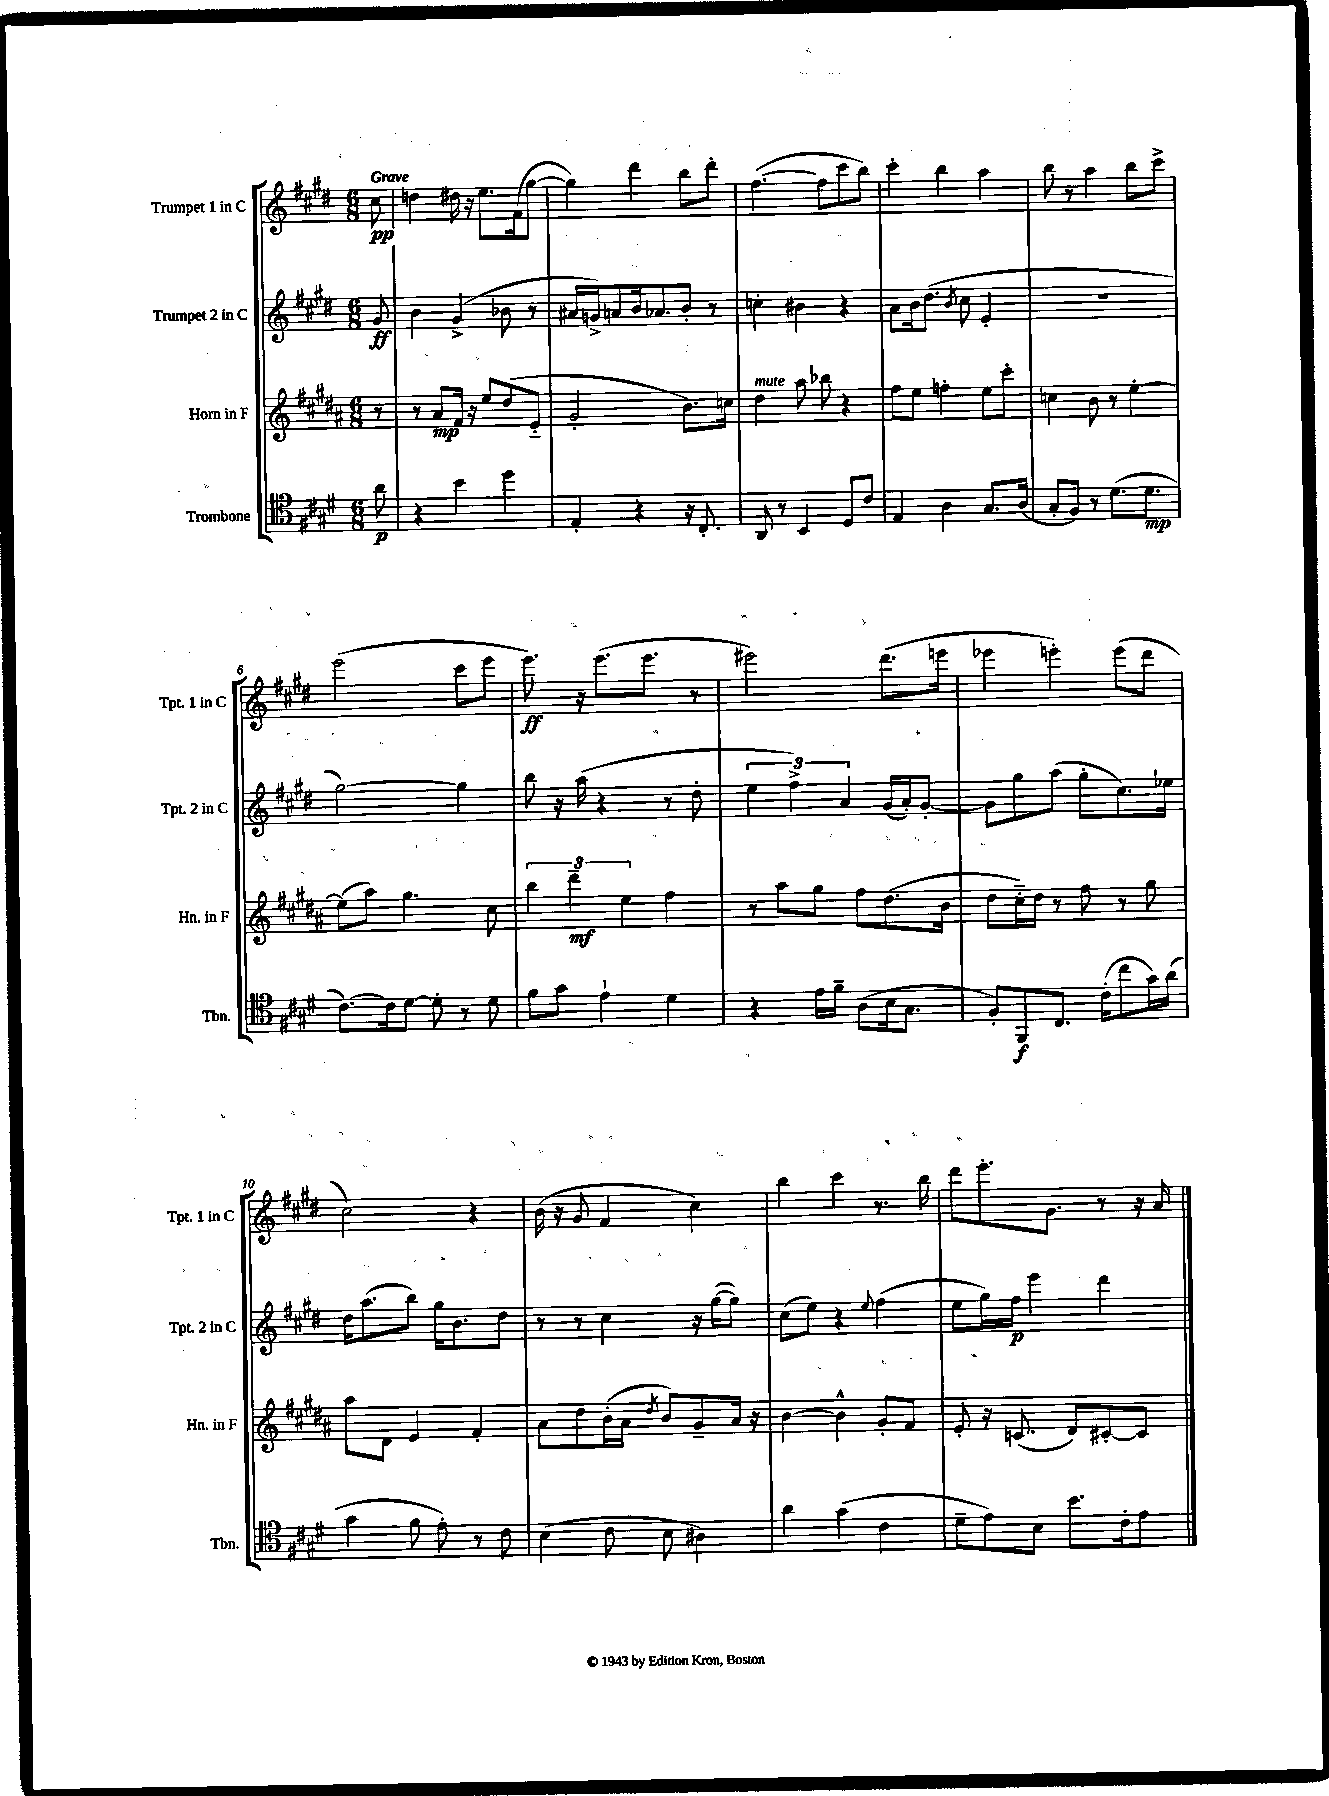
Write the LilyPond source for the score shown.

<<
\new StaffGroup <<
\new Staff = "s0" \with { instrumentName = "Trumpet 1 in C" shortInstrumentName = "Tpt. 1 in C" } {
    \clef treble \key e \major \numericTimeSignature \time 6/8 \partial 8 \tempo "Grave"
    cis''8\pp |
    d''4 dis''16 r16 e''8. fis'16( gis''8~ |
    gis''4) dis'''4 b''8 dis'''8-. |
    fis''4.~( fis''8 cis'''8 b''8) |
    cis'''4-. b''4 a''4 |
    b''8 r8 a''4 b''8 cis'''8-> |
    e'''2( cis'''8 e'''8 |
    e'''8.\ff) r16 e'''8.( e'''8. r8 |
    eis'''2) dis'''8.( e'''16 |
    ees'''4 e'''4-.) e'''8( dis'''8 |
    cis''2) r4 |
    b'16( r16 gis'8 fis'4 cis''4) |
    b''4 cis'''4 r8. b''16 |
    dis'''8 e'''8.-. gis'8. r8 r16 a'16 \bar "|." |
}
\new Staff = "s1" \with { instrumentName = "Trumpet 2 in C" shortInstrumentName = "Tpt. 2 in C" } {
    \clef treble \key e \major \numericTimeSignature \time 6/8 \partial 8
    gis'8\ff |
    b'4 gis'4->( bes'8 r8 |
    ais'16 g'16->) a'8 b'16 aes'8. b'8-. r8 |
    c''4-. bis'4 r4 |
    a'8 b'16 dis''8.( \acciaccatura { b'8 } cis''8 e'4-. |
    R2. |
    gis''2~) gis''4 |
    b''8 r16 a''16( r4 r8 dis''8-. |
    \tuplet 3/2 { e''4 fis''4->) a'4 } gis'16( a'16-.) gis'8~-. |
    gis'8 gis''8 a''8( gis''8-. cis''8.) ees''16 |
    dis''16 a''8.( b''8) gis''16 b'8. dis''8 |
    r8 r8 cis''4 r16 gis''16~( gis''8) |
    cis''8( e''8) r4 \appoggiatura { e''8 } fis''4( |
    e''8 gis''16) fis''16\p e'''4 dis'''4 \bar "|." |
}
\new Staff = "s2" \with { instrumentName = "Horn in F" shortInstrumentName = "Hn. in F" } {
    \clef treble \key b \major \numericTimeSignature \time 6/8 \partial 8
    r8 |
    r8 ais'8\mp fis'16 r16 e''8 dis''8( e'8-_ |
    gis'2-. b'8.) c''16 |
    dis''4^\markup { \italic "mute" } ais''8 bes''8 r4 |
    fis''8 e''8 f''4-. e''8 cis'''8-. |
    c''4 b'8 r8 e''4~-. |
    e''8( ais''8) gis''4. cis''8 |
    \tuplet 3/2 { b''4 dis'''4--\mf e''4 } fis''4 |
    r8 ais''8 gis''8 fis''8 dis''8.( b'16 |
    dis''8 cis''16-_) dis''16 r8 fis''8 r8 gis''8 |
    ais''8 dis'8 e'4 fis'4-. |
    ais'8 dis''8 b'16-.( ais'16 \acciaccatura { dis''8 } b'8) gis'8-- ais'16 r16 |
    b'4~ b'4-^ gis'8-. fis'8 |
    e'8-. r16 c'8.( dis'8) cis'8~-. cis'8 \bar "|." |
}
\new Staff = "s3" \with { instrumentName = "Trombone" shortInstrumentName = "Tbn." } {
    \clef tenor \key e \major \numericTimeSignature \time 6/8 \partial 8
    a'8\p |
    r4 b'4 dis''4 |
    e4-. r4 r16 cis8.-. |
    a,8 r8 b,4 dis8 cis'8 |
    e4 a4 gis8. a16( |
    gis8-. fis8) r8 dis'8.( dis'8.\mp |
    cis'8.~) cis'16 dis'8~ dis'8-. r8 dis'8 |
    fis'8 gis'8 e'4-! dis'4 |
    r4 e'16 fis'16-- a8( b16 gis8. |
    fis8-.) fis,8\f cis8. cis'16-.( cis''8 gis'16) a'16( |
    gis'4 fis'8 e'8-.) r8 cis'8 |
    b4( cis'8 b8 ais4) |
    a'4 gis'4( cis'4 |
    dis'8-- e'8) b8 b'8. cis'16-. e'8 \bar "|." |
}
>>
>>
